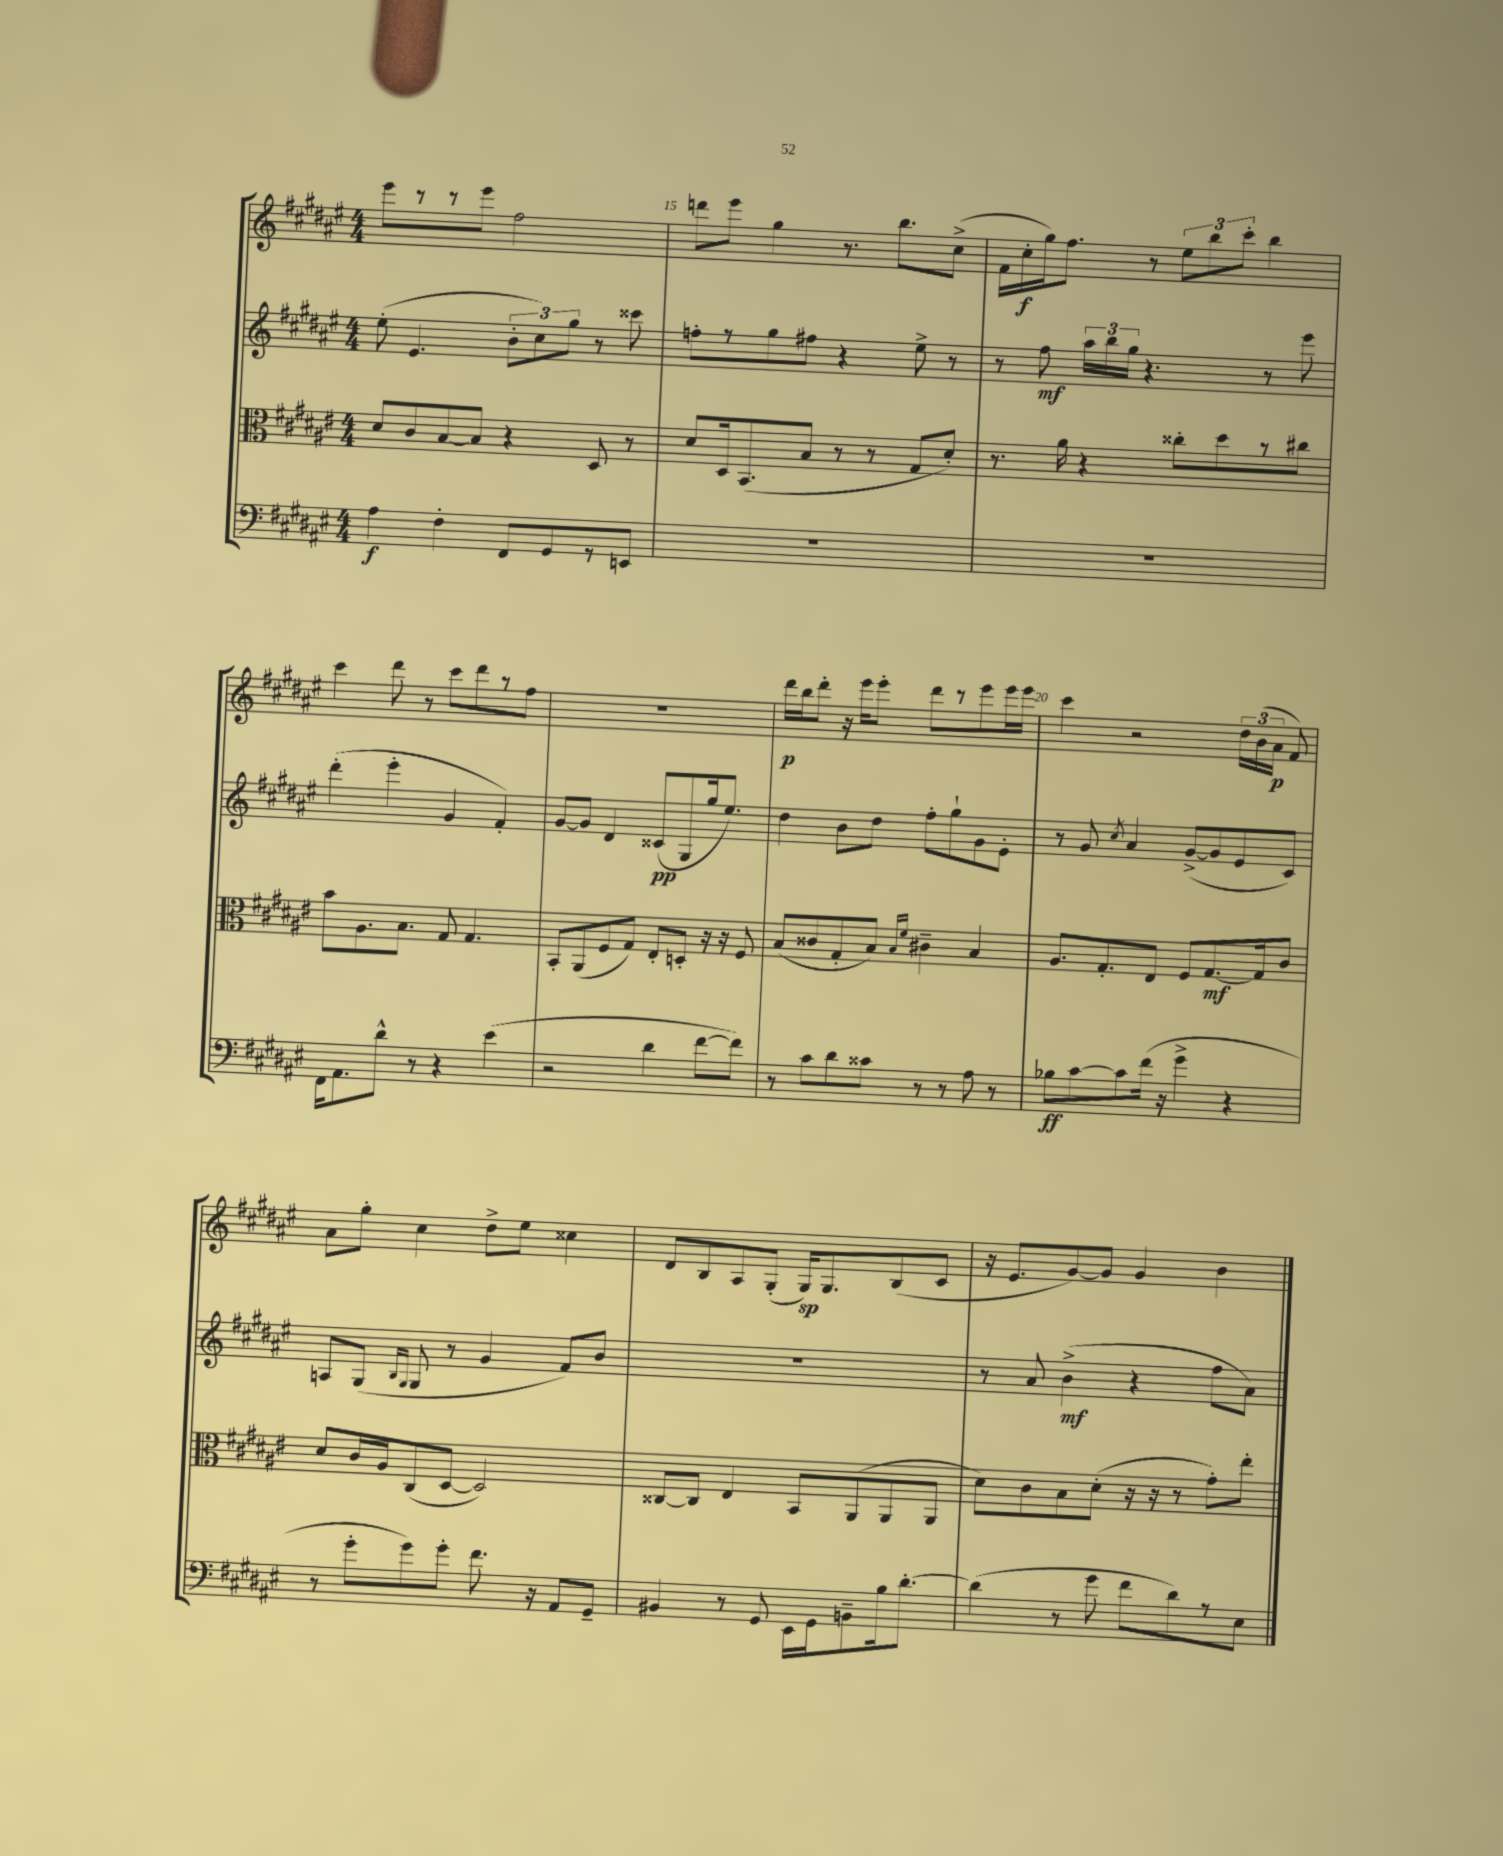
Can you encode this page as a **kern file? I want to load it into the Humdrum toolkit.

**kern	**dynam	**kern	**dynam	**kern	**dynam	**kern	**dynam
*part4	*part4	*part3	*part3	*part2	*part2	*part1	*part1
*staff4	*staff4	*staff3	*staff3	*staff2	*staff2	*staff1	*staff1
*clefF4	*	*clefC3	*	*clefG2	*	*clefG2	*
*k[f#c#g#d#a#e#]	*	*k[f#c#g#d#a#e#]	*	*k[f#c#g#d#a#e#]	*	*k[f#c#g#d#a#e#]	*
*M4/4	*	*M4/4	*	*M4/4	*	*M4/4	*
=14	=14	=14	=14	=14	=14	=14	=14
4A#\	f	8d#/L	.	(8ee#'\	.	8eee#\L	.
.	.	8c#/	.	4.e#/	.	8r	.
4F#'\	.	[8B/	.	.	.	8r	.
.	.	8B/J]	.	.	.	8eee#\J	.
8FF#/L	.	4r	.	12b'\L	.	2ff#\	.
.	.	.	.	12cc#\)	.	.	.
8GG#/	.	.	.	.	.	.	.
.	.	.	.	12gg#\J	.	.	.
8r	.	8D#/	.	8r	.	.	.
8EEn/J	.	8r	.	8ccc##X\	.	.	.
=15	=15	=15	=15	=15	=15	=15	=15
1r	.	8d#/L	.	8ffn'\L	.	8dddn\L	.
.	.	16D#/k	.	8r	.	8eee#\J	.
.	.	(8.BB/	.	.	.	.	.
.	.	.	.	8gg#\	.	4gg#\	.
.	.	8B/J	.	8ff#X\J	.	.	.
.	.	8r	.	4r	.	8.r	.
.	.	8r	.	.	.	.	.
.	.	.	.	.	.	8.bb\L	.
.	.	8G#/L	.	8ee#^\	.	.	.
.	.	8d#'/J)	.	8r	.	(8cc#^\J	.
=16	=16	=16	=16	=16	=16	=16	=16
1r	.	8.r	.	8r	.	16f#\LL	.
.	.	.	.	.	.	16cc#'\	f
.	.	.	.	8ff#\	mf	16gg#\J)	.
.	.	16a#\	.	.	.	8.ff#\J	.
.	.	4r	.	24aa#\LL	.	.	.
.	.	.	.	24bb\	.	.	.
.	.	.	.	24gg#\JJ	.	.	.
.	.	.	.	4.r	.	8r	.
.	.	8cc##X'\L	.	.	.	12ee#\L	.
.	.	.	.	.	.	12bb\	.
.	.	8dd#\	.	.	.	.	.
.	.	.	.	.	.	12ccc#'\J	.
.	.	8r	.	8r	.	4bb\	.
.	.	8cc#X\J	.	8eee#\	.	.	.
!!LO:LB:g=z
=17	=17	=17	=17	=17	=17	=17	=17
16FF#\KL	.	8b\L	.	(4ddd#'\	.	4ccc#\	.
8.AA#\	.	.	.	.	.	.	.
.	.	8.A#\	.	.	.	.	.
8d#^^\J	.	.	.	4eee#'\	.	8ddd#\	.
.	.	8.B\J	.	.	.	.	.
8r	.	.	.	.	.	8r	.
4r	.	8G#/	.	4g#/	.	8ccc#\L	.
.	.	4.G#/	.	.	.	8ddd#\	.
(4e#\	.	.	.	4f#'/)	.	8r	.
.	.	.	.	.	.	8ff#\J	.
=18	=18	=18	=18	=18	=18	=18	=18
2r	.	8BB'/L	.	[8g#/L	.	1r	.
.	.	(8AA#/	.	8g#/J]	.	.	.
.	.	8F#/	.	4d#/	.	.	.
.	.	8G#/J)	.	.	.	.	.
4d#\	.	8E#'/L	.	(8c##X/L	pp	.	.
.	.	8Dn'/J	.	8G#/	.	.	.
[8f#\L	.	16r	.	16gg#/k	.	.	.
.	.	16r	.	8.ee#/J)	.	.	.
8f#\J])	.	8F#/	.	.	.	.	.
=19	=19	=19	=19	=19	=19	=19	=19
8r	.	(8B/L	.	4dd#\	.	16ddd#\LL	p
.	.	.	.	.	.	16bb\J	.
8c#\L	.	8c##X/	.	.	.	8ddd#'\J	.
8d#\	.	8G#'/	.	8b\L	.	16r	.
.	.	.	.	.	.	16eee#\KL	.
8c##X\J	.	8B/J)	.	8dd#\J	.	8eee#'\J	.
.	.	16qqB/LL	.	.	.	.	.
.	.	16qqf#/JJ	.	.	.	.	.
8r	.	4c#X~\	.	8ff#'\L	.	8ddd#\L	.
8r	.	.	.	8gg#`\	.	8r	.
8A#\	.	4B/	.	8g#\	.	8eee#\	.
8r	.	.	.	8e#'\J	.	16eee#\L	.
.	.	.	.	.	.	16eee#\JJ	.
=20	=20	=20	=20	=20	=20	=20	=20
8B-X\L	ff	8.A#/L	.	8r	.	4ccc#\	.
[8c#\	.	.	.	8g#/	.	.	.
.	.	8.G#'/	.	.	.	.	.
.	.	.	.	8qcc#/	.	.	.
8c#\]	.	.	.	4a#/	.	2r	.
(16f#\Jk	.	8E#/J	.	.	.	.	.
16r	.	.	.	.	.	.	.
4g#^\	.	8F#/L	.	([8g#^/L	.	.	.
.	.	[8.G#/	mf	8g#/]	.	.	.
4r	.	.	.	8e#/	.	24dd#\LL	.
.	.	.	.	.	.	(24b\	.
.	.	16G#/k]	.	.	.	.	.
.	.	.	.	.	.	24a#\JJ	p
.	.	8c#/J	.	8c#/J)	.	8f#/)	.
!!LO:LB:g=z
=21	=21	=21	=21	=21	=21	=21	=21
8r	.	8d#/L	.	8An/L	.	8a#\L	.
8g#'\L	.	16c#/L	.	(8G#/J	.	8gg#'\J	.
.	.	16A#/J	.	.	.	.	.
.	.	.	.	16qqB/LL	.	.	.
.	.	.	.	16qqG#/JJ	.	.	.
8g#\)	.	(8C#/	.	8G#/	.	4cc#\	.
8g#'\J	.	[8D#/J	.	8r	.	.	.
8.f#\	.	2D#/])	.	4g#/	.	8dd#^\L	.
.	.	.	.	.	.	8ee#\J	.
16r	.	.	.	.	.	.	.
8AA#/L	.	.	.	8f#/L)	.	4cc##X\	.
8GG#~/J	.	.	.	8b/J	.	.	.
=22	=22	=22	=22	=22	=22	=22	=22
4BB#X/	.	[8C##X/L	.	1r	.	8d#/L	.
.	.	8C##/J]	.	.	.	8B/	.
8r	.	4E#/	.	.	.	8A#/	.
8GG#/	.	.	.	.	.	(8G#'/J	.
16EE#\LL	.	8BB/L	.	.	.	16G#/KL)	sp
16GG#\J	.	.	.	.	.	8.G#/	.
8BBn~\	.	(8AA#/	.	.	.	.	.
16B\k	.	8AA#/	.	.	.	(8B/	.
[8.d#'\J	.	.	.	.	.	.	.
.	.	8AA#/J	.	.	.	8c#/J	.
=23	=23	=23	=23	=23	=23	=23	=23
(4d#\]	.	8d#\L)	.	8r	.	16r	.
.	.	.	.	.	.	8.e#/L	.
.	.	8c#\	.	8a#/	.	.	.
8r	.	8B\	.	(4b^\	mf	[8g#/)	.
8g#\	.	(8d#'\J	.	.	.	8g#/J]	.
8f#\L	.	16r	.	4r	.	4g#/	.
.	.	16r	.	.	.	.	.
8d#\)	.	8r	.	.	.	.	.
8r	.	8g#'\L)	.	8ff#\L	.	4b\	.
8E#\J	.	8ee#'\J	.	8a#\J)	.	.	.
==	==	==	==	==	==	==	==
*-	*-	*-	*-	*-	*-	*-	*-
